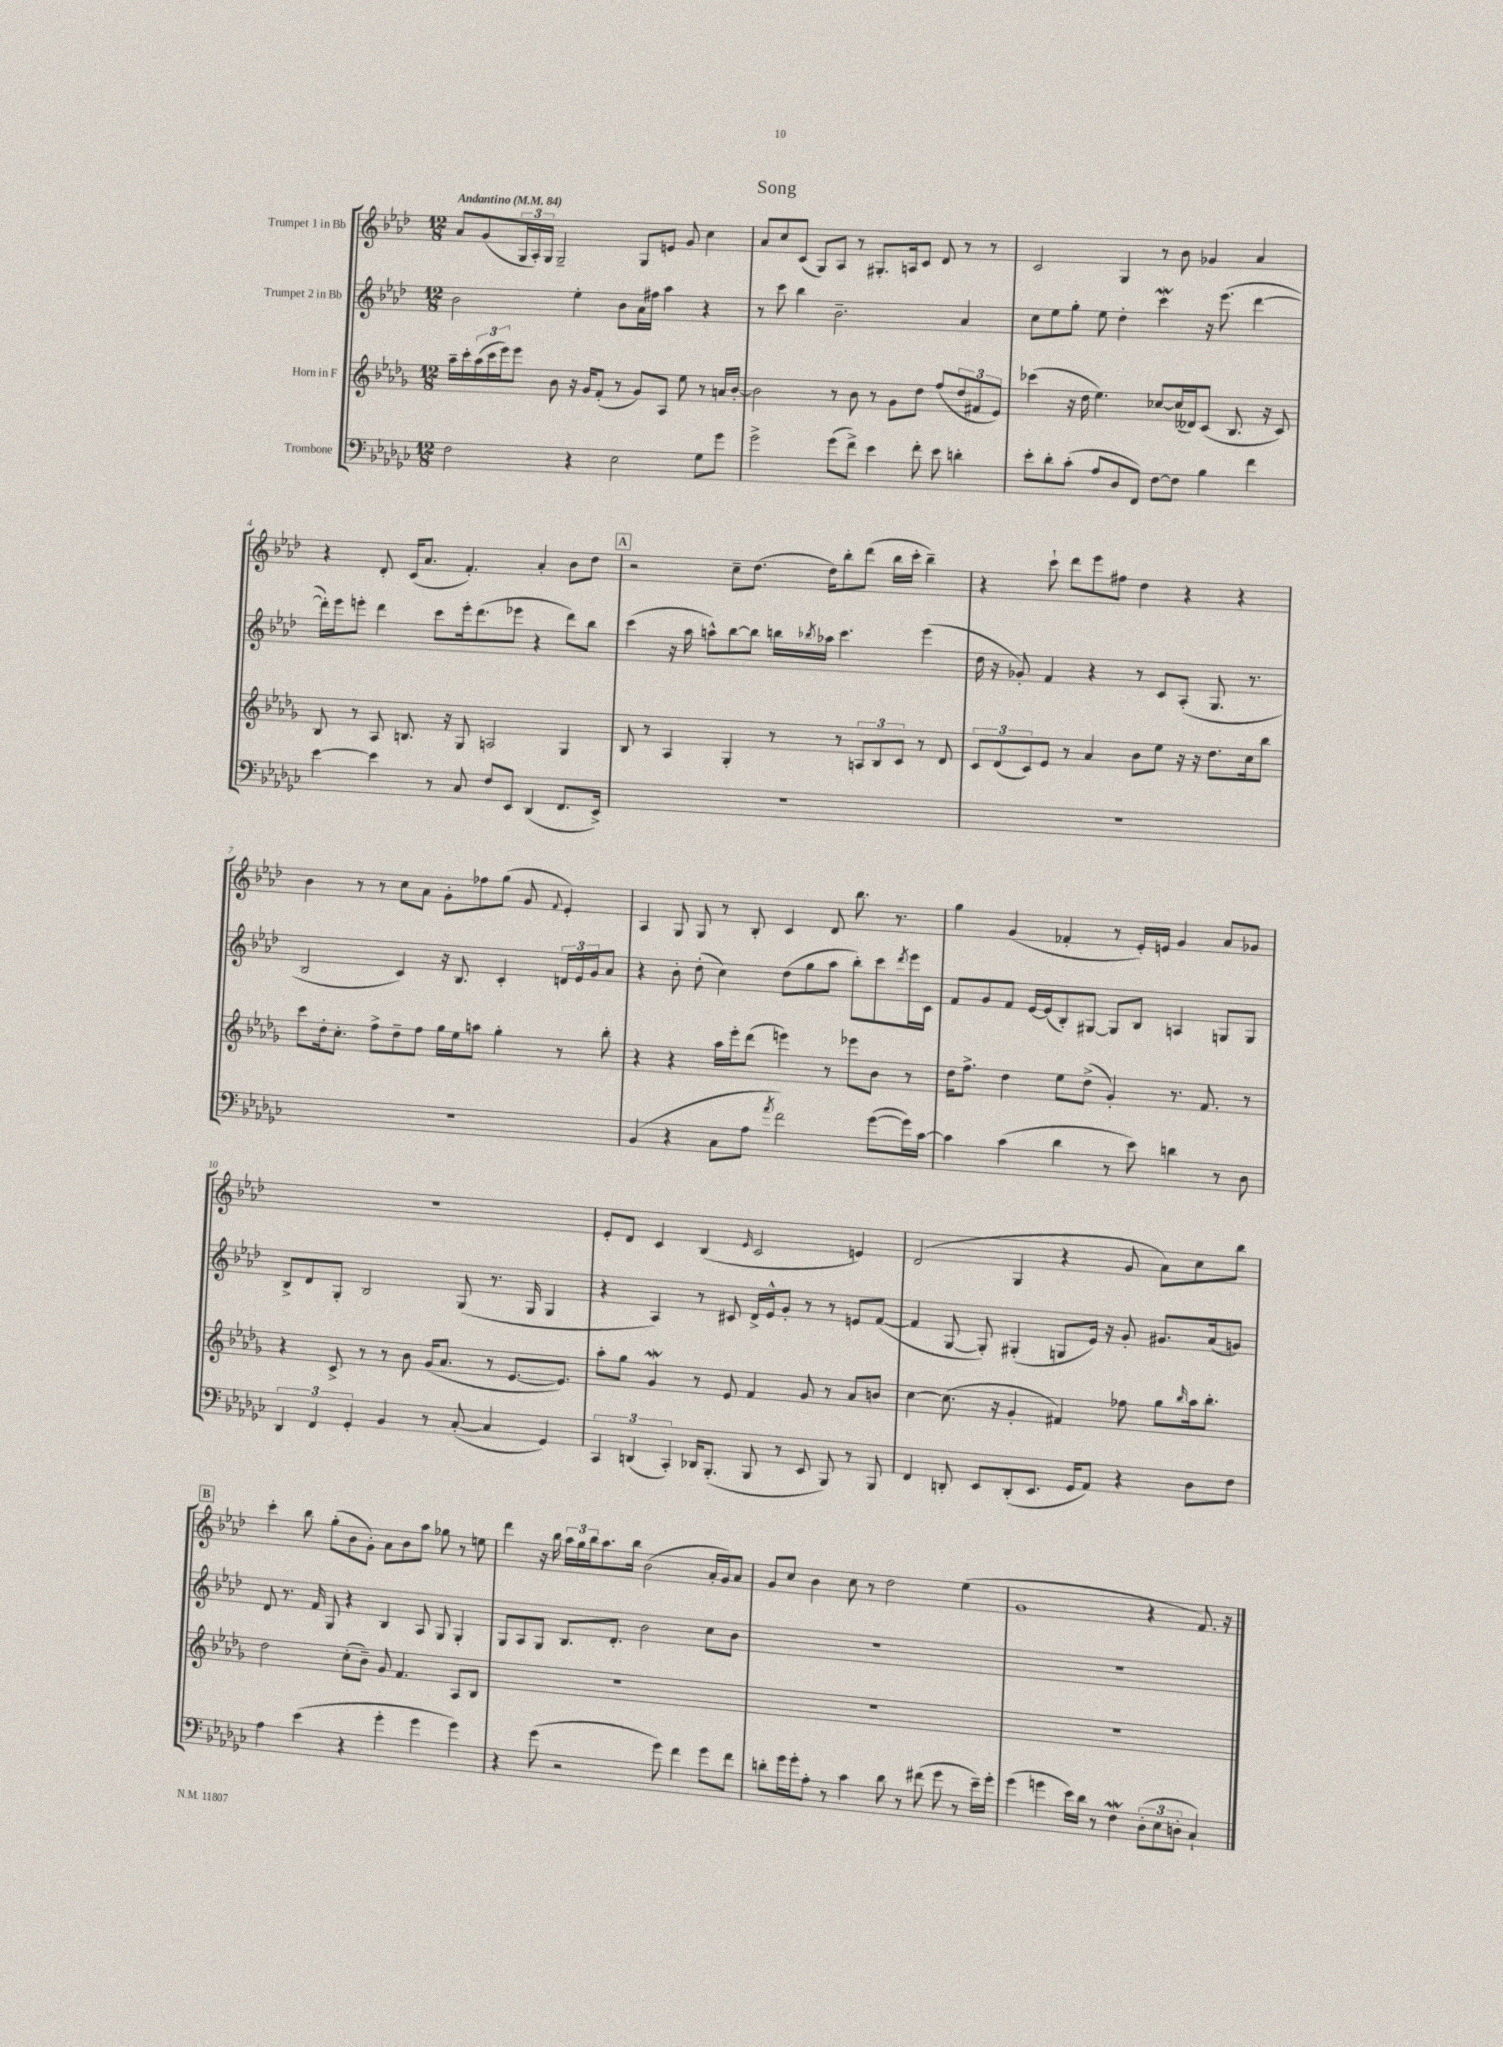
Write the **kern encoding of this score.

**kern	**kern	**kern	**kern
*staff4	*staff3	*staff2	*staff1
*clefF4	*clefG2	*clefG2	*clefG2
*k[b-e-a-d-g-c-]	*k[b-e-a-d-g-]	*k[b-e-a-d-]	*k[b-e-a-d-]
*M12/8	*M12/8	*M12/8	*M12/8
*MM84	*MM84	*MM84	*MM84
2F\	16aa-~\LL	2b-\	8a-/L
.	16ccc'\	.	.
.	(24aa-\	.	(8g/
.	24ccc\	.	.
.	24eee-\J)	.	.
.	8eee-\J	.	24G/L
.	.	.	24A-'/)
.	.	.	24G/JJ
.	8b-\	.	2G~/
4r	16r	4ee-'\	.
.	16g-/LK	.	.
.	(8f'/J	.	.
2E-\	8r	8b-\L	.
.	8g-/L)	16a-\L	8G/L
.	.	16ff#\JJ	.
.	8A-/J	4aa-\	8e/J
.	8ee-\	.	8g/
8G-\L	8r	4r	4cc\
8g-\J	16a/LL	.	.
.	[16b-'/JJ	.	.
=	=	=	=
2g-^\	2b-\]	8r	8a-/L
.	.	8ccc\	8cc/
.	.	4bb-\	(8c/J
.	.	.	8G/L)
(8g-\L	8r	2.b-~\	8A-/J
8f^\J)	8b-\	.	8r
4e-\	8r	.	8.G#'/L
.	8g-\L	.	.
.	.	.	16A/k
8f'\	8dd-\J	.	8c/J
8e-\	(8ff/L	.	8d-/
4d'\	12dd-/	4a-/	8r
.	12f#/	.	.
.	.	.	8r
.	12e-/J)	.	.
=	=	=	=
8e-'\L	(4ccc-\	8cc\L	2c/
8d-'\	.	8ee-\	.
(8c-'\J	16r	8gg'\J	.
.	16dd-\	.	.
8A-/L	4.ee-\)	8ee-\	.
8D-/	.	4dd-'\	4G/
8FF/J)	.	.	.
[8F\L	[8cc-/L	4ccc\	8r
8F\]J	(16cc-/]L	.	8b-\
.	16d--/J)	.	.
4B-\	(8c/J	16r	4g-/
.	.	(8.eee-\	.
.	8.B-/	.	.
4f\	.	[4ddd-\	4a-/
.	16r	.	.
.	8c/)	.	.
=	=	=	=
[4e-\	8B-/	16ddd-'\]LL)	4r
.	.	16eee-\J	.
.	8r	8eee'\J	.
4e-\]	8A-/	4ddd-\	8d-'/
.	8.B/	.	(16c/LK
.	.	.	8.a-/J
8r	.	8ccc\L	.
.	16r	.	.
8C-/	8G-/	16eee'\k	4.f'/)
.	.	(8.ddd-\	.
8F/L	2A/	.	.
8EE-/J	.	8eee-\J	.
(4DD-/	.	4r	4a-'/
8.FF/L	4G-/	8ddd-\L)	8b-\L
.	.	8bb-\J	8dd-\J
16EE-^/Jk)	.	.	.
=	=	=	=
1.r	8B-/	(4ccc\	2r
.	8r	.	.
.	4A-/	16r	.
.	.	16aa-\	.
.	.	8aa^^\L)	.
.	4G-'/	[8bb-\	8cc~\L
.	.	8bb-\]J	(8.dd-\J
.	8r	16bb\LL	.
.	.	8qbb-/	.
.	.	16aa-\JJ	16dd-\LK)
.	8r	4.ccc\	8bb-'\
.	12A/L	.	(8ddd-\J
.	12B-/	.	.
.	.	.	16bb-\LL
.	12c/J	.	.
.	.	.	16ccc'\JJ
.	8r	(4eee-\	4bb-~\)
.	8d-/	.	.
=	=	=	=
1.r	12c/L	16dd-\	4r
.	.	16r	.
.	(12d-/	.	.
.	.	8g-'/)	.
.	12c/)	.	.
.	8e-/J	4f/	8ccc`\
.	8r	.	8ddd-\L
.	4a-/	4r	8eee-\
.	.	.	8ff#\J
.	8b-\L	8r	4dd-\
.	8ee-\J	8c/L	.
.	16r	(8A-'/J	4r
.	16r	.	.
.	8.dd-\L	8.G/	.
.	.	.	4r
.	16cc\k	8.r	.
.	8bb-\J	.	.
=	=	=	=
1.r	8ccc\L	2B-/	4b-\
.	16dd-'\k	.	.
.	8.cc'\J	.	.
.	.	.	8r
.	8ff^\L	.	8r
.	8dd-~\	4c/)	8cc\L
.	8ff\J	.	8a-\J
.	16gg-\LL	16r	8g'\L
.	16ee-\J	8.B-/	.
.	8aa\J	.	8ff-\
.	4gg-'\	4c'/	(8gg\J
.	.	.	8g/
.	.	.	8qqf/
.	8r	24d/LL	4e-'/)
.	.	24e-/	.
.	.	24g/J	.
.	8bb-'\	8a-/J	.
=	=	=	=
(4BB-/	4r	4r	4A-/
4r	4r	8b-'\	8G/
.	.	(8dd-'\	8G/
8C-\L	16aa-\LL	4cc\)	8r
.	16eee-'\J	.	.
8A-\J	(8ddd-\J	.	8B-'/
8qa-/	.	.	.
2f\)	4eee\)	(8dd-\L	4c/
.	.	8gg\	.
.	8r	8aa-\J	8d-/
.	8eee-\L	8bb-'\L)	8.bb-\
([8g-\L	8b-\J	8ccc\	.
.	.	.	8.r
.	.	8qddd-/	.
16g-\]L)	8r	16eee-\L	.
[16c-\JJ	.	16c\JJ	.
=	=	=	=
4c-\]	16dd-\LK	8f/L	4gg\
.	8.ff^\J	.	.
.	.	8g/	.
(4c-\	4dd-\	8f/J	(4g/
.	.	[16e-/LL	.
.	.	(16e-/]J	.
4d-\	8ee-\L	8B-'/)	4f-'/
.	(8dd-^\J	[8G#/J	.
8r	4g-'/)	8G#/]L	8r
8e-\)	.	8B-/J	16e-'/LL)
.	.	.	16e/JJ
4d\	8.r	4A/	4g/
.	8.f/	.	.
8r	.	8G/L	8a-/L
8D-\	8r	8G/J	8g-/J
=	=	=	=
6DD-/	4r	8B-^/L	1.r
.	.	8d-/	.
6FF/	.	.	.
.	8c^/	8G'/J	.
6GG-'/	.	.	.
.	8r	2B-/	.
4BB-/	8r	.	.
.	8b-\	.	.
8r	(16g-/LK	.	.
.	8.a-/J	.	.
([8C-'/	.	(8G/	.
4C-/]	8r	8.r	.
.	[8.e-/L	.	.
.	.	16G/	.
4GG-/)	.	4G/	.
.	8.e-/]J)	.	.
=	=	=	=
6CC-/	8aa-'\L	4r	8e-'/L
.	8gg-\J	.	8d-/J
(6DD/	.	.	.
.	4g-/	4A-/)	4c/
6CC-'/)	.	.	.
16DD-/LK	8r	8r	(4B-/
(8.BBB-'/J	.	.	.
.	8e-/	8c#/	.
.	.	.	16qqe-/
8BBB-/	4f/	16d-^/LL	2c/
.	.	16e-^^/J	.
8r	.	8g'/J	.
8EE-/	8g-/	8r	.
8BBB-/)	8r	8r	.
8r	8a-/L	8e/L	4e/)
8BBB-/	8b/J	([8f/J	.
=	=	=	=
4FF/	[4cc\	4f/]	(2d-/
8DD'/	(8.cc\]	[8G/	.
8EE-/L	.	8G'/])	.
.	16r	.	.
(8DD'/	4g-'/	(4G#'/	4G/
8.EE-/J	.	.	.
.	4f#/)	8G/L	4r
16GG-/LK	.	.	.
8AA-/J)	.	16e-/Jk)	.
.	.	16r	.
4r	8ff-\	8g'/	8g/
.	8gg-\L	8.g#/L	8a-\L)
.	16qqbb-/	.	.
8D-\L	16aa-\k	.	8cc\
.	8.bb-'\J	(16a-/k	.
8F\J	.	8g/J)	8bb-\J
=	=	=	=
4A-\	2dd-\	8d-/	4ccc'\
.	.	8.r	.
(4e-\	.	.	8bb-\
.	.	16f/	.
.	.	8G/	(8gg'\L
4r	(8cc'\L	4r	8b-\
.	8b-~\J)	.	8g'\J)
4g-'\	8g-/	4B-/	8a-\L
.	4.f/	.	8b-\
4g-\	.	8A-/	8aa-\J
.	.	8G/	8gg-\
4g-\)	8A-/L	4G'/	8r
.	8B-/J	.	8ee\
=	=	=	=
4r	1.r	8G/L	4ddd-\
.	.	8A-/	.
(8g-\	.	8G/J	16r
.	.	.	16bb-\
2r	.	8.B-/L	24aa-\LL
.	.	.	24gg\
.	.	.	24bb-\J
.	.	.	8.aa-\
.	.	8.d-'/J	.
.	.	.	16bb-\Jk
.	.	2b-\	(2b-\
8g-\)	.	.	.
4f\	.	.	.
8g-\L	.	8cc\L	16a-'/LL
.	.	.	16g/J)
8f\J	.	8b-\J	8a-/J
=	=	=	=
8d'\L	1.r	1.r	8g/L
16g-\L	.	.	8cc/J
16g-'\J	.	.	.
8A-'\J	.	.	4b-\
8r	.	.	.
4c-\	.	.	8cc\
.	.	.	8r
8d\	.	.	2dd-\
8r	.	.	.
(8f#\	.	.	.
8g-\	.	.	.
8r	.	.	(4ee-\
16e-~\LL)	.	.	.
16g-'\JJ	.	.	.
=	=	=	=
(4g-\	1.r	1.r	1g
4g\	.	.	.
16e-\LL)	.	.	.
16d-\JJ	.	.	.
8r	.	.	.
4F\	.	.	.
(12D-'\L	.	.	4r
12E-\	.	.	.
12D'\J	.	.	.
4C-`/)	.	.	8.f/)
.	.	.	16r
==	==	==	==
*-	*-	*-	*-
